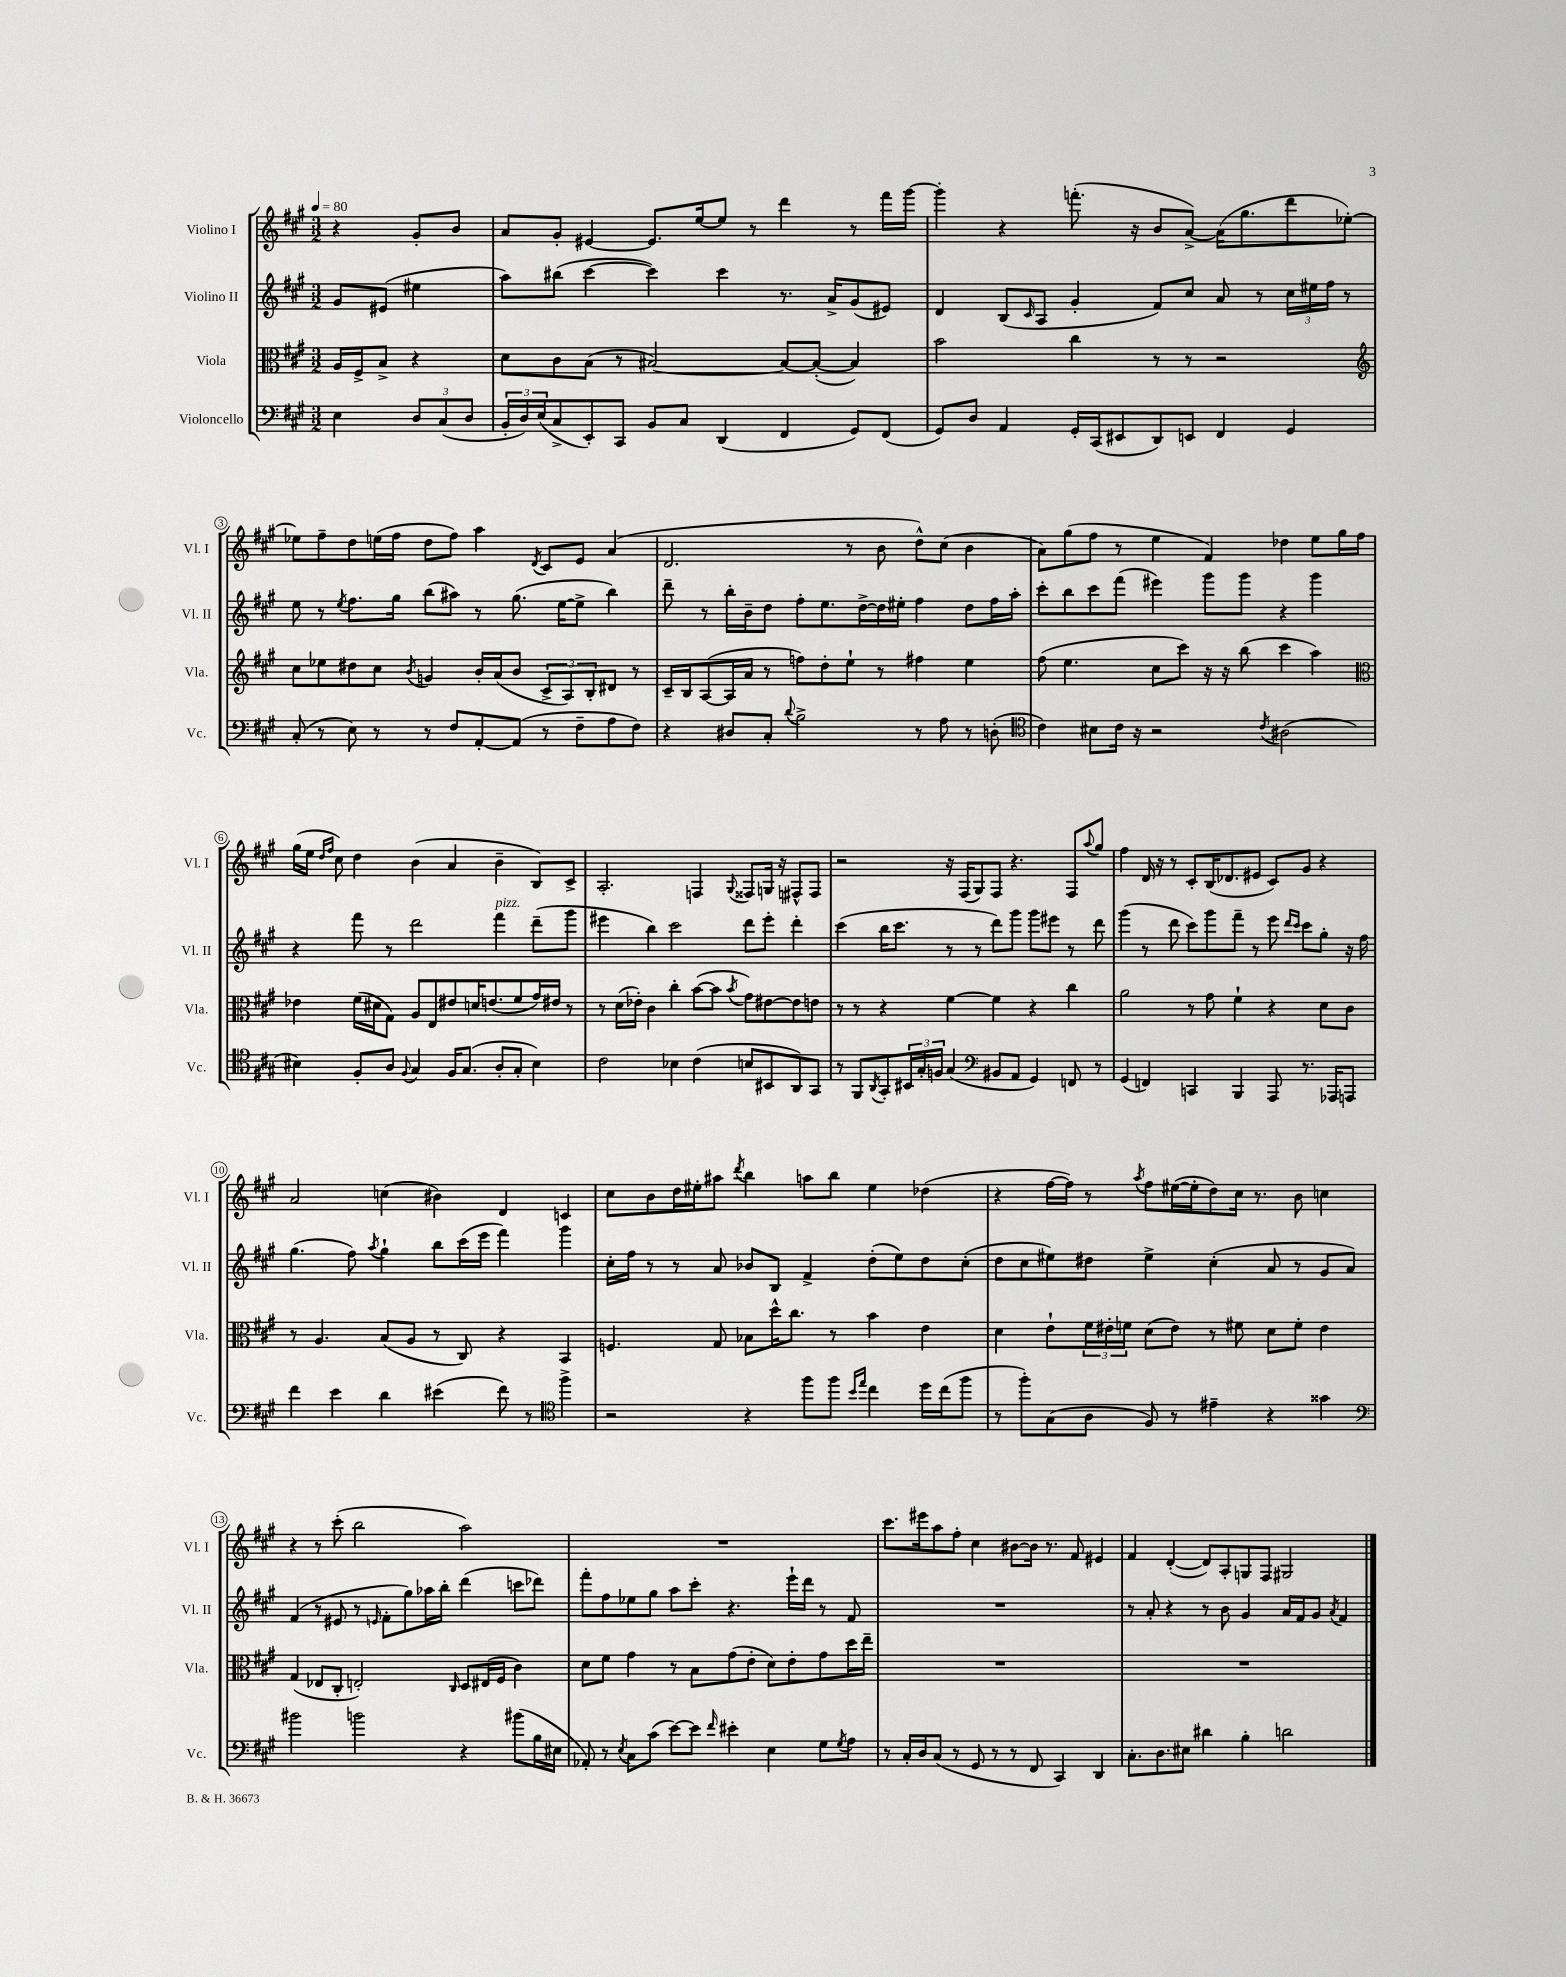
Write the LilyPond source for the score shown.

<<
\new StaffGroup <<
\new Staff = "s0" \with { instrumentName = "Violino I" shortInstrumentName = "Vl. I" } {
    \clef treble \key a \major \numericTimeSignature \time 3/2 \partial 2 \tempo 4 = 80
    r4 gis'8-. b'8 |
    a'8 gis'8-. eis'4~ eis'8. e''16~ e''8 r8 d'''4 r8 fis'''16 gis'''16~ |
    gis'''4-. r4 f'''8.-.( r16 b'8 a'8~->) a'16( gis''8. d'''8 ees''8~-.) |
    ees''8 fis''8-- d''8 e''16( fis''16 d''8 fis''8) a''4 \acciaccatura { d'8 } cis'8 e'8 a'4( |
    d'2. r8 b'8 d''8-^) cis''8( b'4 |
    a'8) gis''8( fis''8 r8 e''4 fis'4) des''4 e''8 gis''16 fis''16 |
    gis''16( e''16 \grace { d''16 fis''16 } cis''8) d''4 b'4( a'4 b'4-- b8) cis'8-> |
    a2.-. f4 \appoggiatura { gis8 } fisis8 g16 r16 fis8-^ fis8 |
    r2 r16 fis16( gis8) fis8 r4. fis8 \appoggiatura { a''8 } gis''8 |
    fis''4 d'16 r16 r8 cis'8-. b16( des'8. eis'8 cis'8) gis'8 r4 |
    a'2 c''4( bis'4) d'4 c'4 |
    cis''8 b'8 d''16 eis''16-. ais''8 \acciaccatura { d'''8 } b''4 a''8 b''8 eis''4 des''4( |
    r4 fis''16~ fis''16) r8 \acciaccatura { a''8 } fis''8 eis''16~( eis''16-. d''8) cis''16 r8. b'8 c''4 |
    r4 r8 cis'''8-.( b''2 a''2) |
    R1. |
    cis'''8. eis'''16 a''8 fis''8-. cis''4 bis'8~ bis'16 r8. fis'8 eis'4 |
    fis'4 d'4~-.( d'8) a8-. g8 fis8 gis2 \bar "|." |
}
\new Staff = "s1" \with { instrumentName = "Violino II" shortInstrumentName = "Vl. II" } {
    \clef treble \key a \major \numericTimeSignature \time 3/2 \partial 2
    gis'8 eis'8( eis''4 |
    a''8) bis''8( cis'''4~ cis'''4) cis'''4 r8. a'16-> gis'8( eis'8) |
    d'4 b8( \grace { cis'16 } a8 gis'4-. fis'8) cis''8 a'8 r8 \tuplet 3/2 { cis''16 eis''16 fis''16 } r8 |
    e''8 r8 \acciaccatura { e''8 } fis''8. gis''16 b''8( ais''8) r8 gis''8.( e''16~ e''8-> b''4) |
    d'''8-- r8 b''16-. b'16-- d''8 fis''8-. e''8. d''16~-> d''16 eis''16-. fis''4 d''8 fis''16 a''16-. |
    cis'''8-. b''8 cis'''8 fis'''8( eis'''4) gis'''8 gis'''8 r4 gis'''4 |
    r4 fis'''8 r8 d'''2 fis'''4^\markup { \italic "pizz." } d'''8--( gis'''8 |
    eis'''4 b''4) cis'''2 d'''8 eis'''8-. d'''4-. |
    cis'''4( b''16 cis'''8. r8 r8 d'''8) gis'''8 gis'''8 eis'''8 r8 d'''8 |
    gis'''4( r8 d'''8 cis'''8) gis'''8 fis'''8-- r8 e'''8 \grace { d'''16 cis'''16 } cis'''8 gis''8-. r16 fis''16 |
    gis''4.( fis''8) \acciaccatura { a''8 } gis''4-! b''8 cis'''16( e'''16 fis'''4) gis'''4 |
    cis''16-. fis''16 r8 r8 a'8 bes'8 b8 fis'4-> d''8-.( e''8) d''8 cis''8-.( |
    d''8 cis''8 eis''8) dis''8 eis''4-> cis''4-.( a'8 r8 gis'8 a'8) |
    fis'4( r8 eis'8 r8 \grace { e'16 } fis'8-. gis''8) aes''16 b''16-. d'''4( c'''8 des'''8) |
    fis'''8-. fis''8 ees''8 gis''8 a''8 cis'''8-. r4. e'''16-! d'''16 r8 fis'8 |
    R1. |
    r8 a'8-. r4 r8 b'8 gis'4 a'16 fis'16 gis'8 \acciaccatura { a'8 } fis'4 \bar "|." |
}
\new Staff = "s2" \with { instrumentName = "Viola" shortInstrumentName = "Vla." } {
    \clef alto \key a \major \numericTimeSignature \time 3/2 \partial 2
    a16 fis16-> b8-> r4 |
    d'8 cis'8 b8( r8 bis2~) bis8~ bis8~-.( bis4) |
    b'2 cis''4 r8 r8 r2 |
    \clef treble cis''8 ees''8 dis''8 cis''8 \acciaccatura { b'8 } g'4 b'16-. a'16( b'8 \tuplet 3/2 { cis'8-> a8) b8-. } dis'8 r8 |
    cis'16-- b16 a8~( a16 a'16 r8 f''8) d''8-. e''8-! r8 fis''4 e''4 |
    fis''8( e''4. cis''8 cis'''8) r16 r16 b''8( cis'''4 a''4) |
    \clef alto ees'4 fis'16( dis'16 gis8) a8 e8 eis'8 d'16 e'8.( fis'8 gis'16) eis'16 r8 |
    r8 d'16( ees'16-.) cis'4 cis''4-. b'8~( b'8 \acciaccatura { b'8 } gis'8) eis'8~ eis'8 e'8 |
    r8 r8 r4 fis'4~ fis'4 r4 cis''4 |
    a'2 r8 gis'8 fis'4-! r4 d'8 cis'8 |
    r8 a4. b8( a8 r8 cis8) r4 b,4 |
    f4. gis8 bes8 d''16-^ cis''8. r8 b'4 e'4 |
    d'4 e'8-! \tuplet 3/2 { fis'16 eis'16-. f'16 } d'8( eis'8) r8 fis'8 d'8 fis'8-. eis'4 |
    gis4( ees8 cis8-. e2-.) \grace { cis16 } d8 eis16( fis16 cis'4) |
    d'8 fis'8 gis'4 r8 b8 gis'8( e'8-. d'8) e'8-. gis'8 d''16 e''16-- |
    R1. |
    R1. \bar "|." |
}
\new Staff = "s3" \with { instrumentName = "Violoncello" shortInstrumentName = "Vc." } {
    \clef bass \key a \major \numericTimeSignature \time 3/2 \partial 2
    e4 \tuplet 3/2 { d8 cis8( d8 } |
    \tuplet 3/2 { b,16-. d16) e16( } cis8-> e,8-.) cis,8 b,8 cis8 d,4( fis,4 gis,8) fis,8( |
    gis,8) d8 a,4 gis,16-. cis,16( eis,8 d,8) e,8 fis,4 gis,4 |
    cis8-.( r8 e8) r8 r8 fis8 a,8~-. a,8( r8 fis8-- a8 fis8) |
    r4 dis8 cis8-. \appoggiatura { d'8 } b2-> r8 a8 r8 d8-.( |
    \clef tenor cis'4) bis8 cis'16 r16 r2 \acciaccatura { cis'8 } ais2( |
    bis4) fis8-. a8 \appoggiatura { fis8 } gis4 fis16 gis8.( a8-. gis8-. bis4) |
    cis'2 bes4 cis'4( b8 bis,8 a,8) gis,8 |
    r8 fis,8 \acciaccatura { a,8 } gis,8-. \tuplet 3/2 { bis,16 gis16-. f16 } gis4( \clef bass bis,8 a,8 gis,4) f,8 r8 |
    gis,4( f,4) c,4 b,,4 a,,8 r8. aes,,16 a,,8 |
    fis'4 e'4 d'4 eis'4( fis'8) r8 \clef tenor fis''4-> |
    r2 r4 fis''8 fis''8 \grace { b'16 e''16 } cis''4 d''16 cis''16( fis''8 |
    r8 fis''8-.) gis8( a8 fis8) r8 eis'4-- r4 gisis'4 |
    \clef bass bis'2 b'2 r4 bis'8( b16 eis16 |
    aes,8-.) r8 \acciaccatura { e8 } cis8 cis'8( e'8~) e'8 \grace { fis'16 } eis'4-. e4 gis8 \acciaccatura { gis8 } a8 |
    r8 cis16-. d16 cis8( r8 gis,8 r8 r8 fis,8 cis,4) d,4 |
    cis8.-. d8. eis8 dis'4 b4-. d'2 \bar "|." |
}
>>
>>
\layout { \context { \Score \override BarNumber.stencil = #(make-stencil-circler 0.1 0.3 ly:text-interface::print) } }
